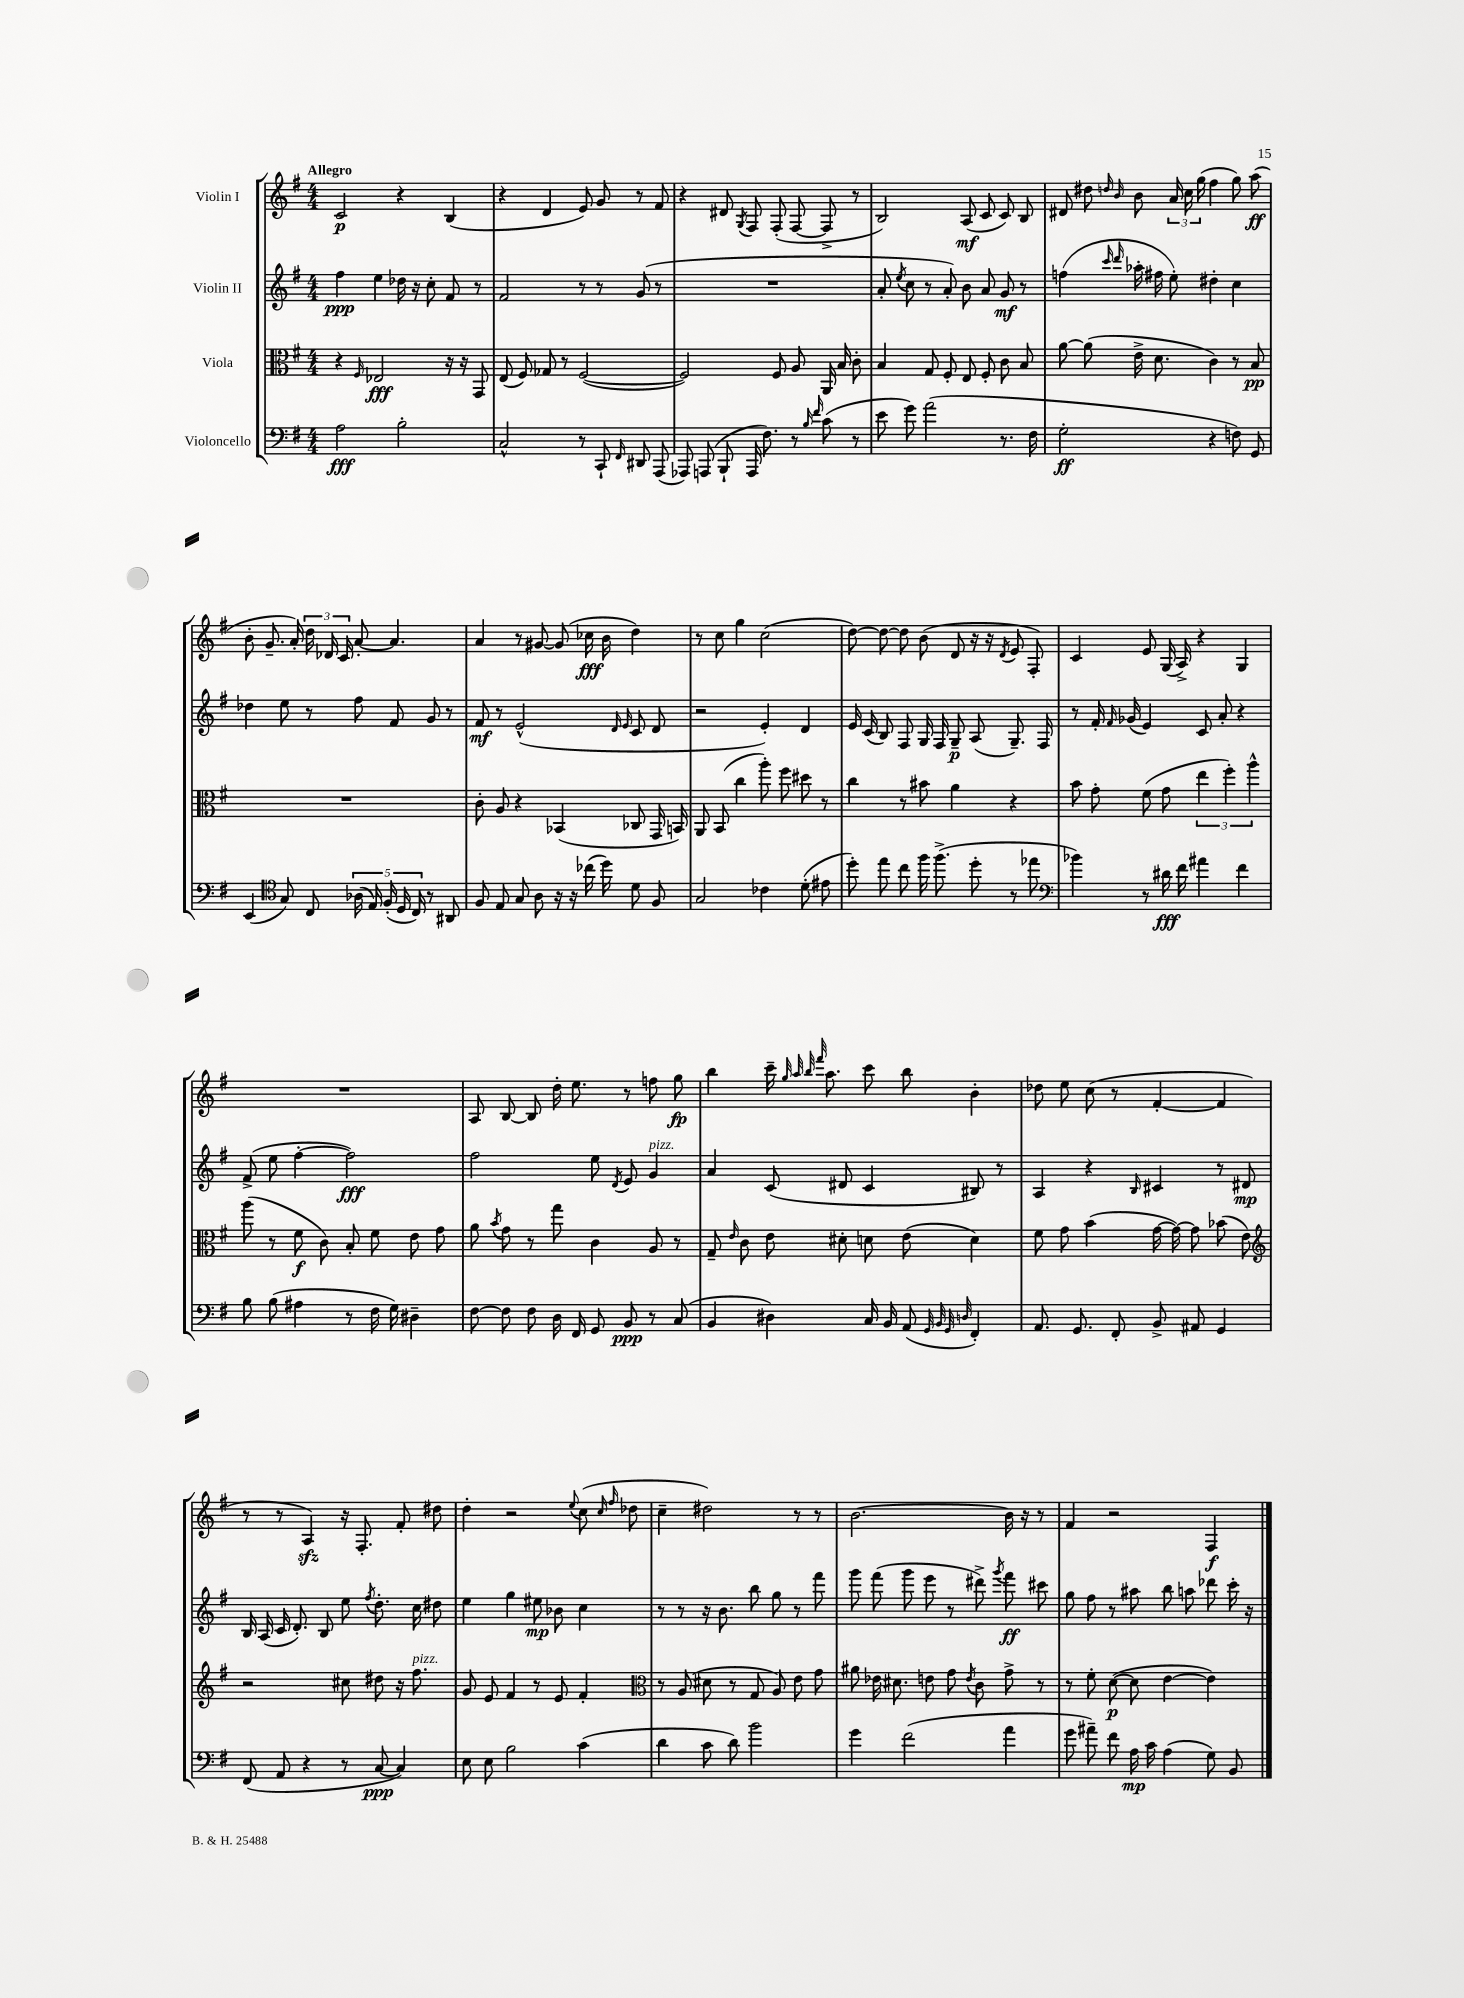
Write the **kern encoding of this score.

**kern	**kern	**kern	**kern
*staff4	*staff3	*staff2	*staff1
*clefF4	*clefC3	*clefG2	*clefG2
*k[f#]	*k[f#]	*k[f#]	*k[f#]
*M4/4	*M4/4	*M4/4	*M4/4
2A	4r	4ff#	2c
.	16qqF#	.	.
.	2E-	4ee	.
2B'	.	16dd-	4r
.	.	16r	.
.	.	8cc'	.
.	16r	8f#	(4B
.	16r	.	.
.	8GG	8r	.
=	=	=	=
2C^^	(8E	2f#	4r
.	8F#)	.	.
.	8G-	.	4d
.	8r	.	.
8r	([2F#	8r	8e)
8CC`	.	8r	8g
16qqFF#	.	.	.
8DD#	.	(8g	8r
(8AAA	.	8r	8f#
=	=	=	=
8AAA-)	2F#])	1r	4r
(8AAA	.	.	.
8BBB`	.	.	8d#
.	.	.	8qG
16AAA	.	.	8F#
8.F#)	.	.	.
.	8F#	.	(8F#'
8r	8A	.	[8F#
16qqB	.	.	.
16qqf#	.	.	.
(8c	16AA	.	8F#^]
.	16B	.	.
8r	8c'	.	8r
=	=	=	=
8e	4B	8a'	2B)
.	.	8qee	.
8g)	.	8cc	.
(2a	8G	8r	.
.	8F#'	8a')	.
.	8E	8b	(8A
.	8F#'	8a	8c
8.r	8c	8g	8c)
.	8B	8r	8B
16F#	.	.	.
=	=	=	=
2G'	[8a	(4ff	8d#
.	(8a]	.	8dd#
.	.	16qqccc	16qqdd
.	.	16qqddd	16qqb
.	16e^	16aa-'	8b
.	8.d	16ff#	.
.	.	8ee')	24a
.	.	.	24cc
.	.	.	(24gg
4r	4c)	4dd#'	4ff#
8F)	8r	4cc	8gg)
8GG	8B	.	(8aa
=	=	=	=
(4EE	1r	4dd-	8b'
.	.	.	8.g~
*clefC4	*	*	*
8G)	.	8ee	.
.	.	.	16a')
8C	.	8r	24dd
.	.	.	24d-
.	.	.	24c
(20A-	.	8ff#	[8a'
20E)	.	.	.
(20F#'	.	.	.
.	.	8f#	4.a]
20D	.	.	.
20C)	.	.	.
8r	.	8g	.
8AA#	.	8r	.
=	=	=	=
8F#	8c'	8f#	4a
8E	8A	8r	.
8G	4r	(2e^^	8r
8A	.	.	[8g#
16r	(4BB-	.	(8g#]
16r	.	.	.
(16cc-	.	.	16cc-
16dd)	.	.	16b
.	.	16qqd	.
.	.	16qqe	.
8d	8C-	8c	4dd)
8F#	16GG	8d	.
.	16BB)	.	.
=	=	=	=
2G	8AA	2r	8r
.	(8BB	.	8cc
.	4cc	.	4gg
4c-	8aa')	4e')	(2cc
.	8ff#	.	.
(8d'	8dd#	4d	.
8e#	8r	.	.
=	=	=	=
8dd')	4cc	16e	[8dd)
.	.	(16c	.
8ee	.	8B)	8dd_
8cc	8r	8F#	8dd]
16ff#	8b#	16G	(8b
(8.ff#^	.	16F#	.
.	4a	8G~	8d
8dd'	.	(8A	16r
.	.	.	16r
.	.	.	8qd
8r	4r	8.G~)	8e
8ee-	.	.	8F#')
.	.	16F#	.
=	=	=	=
*clefF4	*	*	*
4b-)	8b	8r	4c
.	8g'	16f#'	.
.	.	16qqf#	.
.	.	(16g-	.
8r	(8f#	4e)	8e
16d#	8g	.	(16G
16f#	.	.	16A^)
4a#	6ee	8c	4r
.	.	8a'	.
.	6ff#')	.	.
4f#	.	4r	4G
.	6aa^^	.	.
=	=	=	=
8B	(8aa	(8f#^	1r
(8B	8r	8ee	.
4A#	8f#	[4ff#'	.
.	8c)	.	.
8r	8B'	2ff#])	.
16F#	8f#	.	.
16G)	.	.	.
4D#~	8e	.	.
.	8g	.	.
=	=	=	=
[8F#	8a	2ff#	8A
.	8qb	.	.
8F#]	8g	.	[8B
8F#	8r	.	8B]
16D	8gg	.	16dd'
16FF#	.	.	8.ee
8GG	4c	8ee	.
.	.	8qd	.
8BB	.	8e	8r
8r	8A	4g	8ff
(8C	8r	.	8gg
=	=	=	=
4BB	8G~	4a	4bb
.	16qqe	.	.
.	8c	.	.
4D#)	8e	(8c	16ccc~
.	.	.	32qqgg
.	.	.	32qqaa
.	.	.	32qqbb
.	.	.	32qqfff#
.	.	.	8.aa
.	8d#'	8d#	.
16C	8d	4c	8ccc
16BB	.	.	.
(8AA	(8e	.	8bb
32qqGG	.	.	.
32qqBB	.	.	.
32qqGG	.	.	.
32qqD	.	.	.
4FF#')	4d)	8B#)	4b'
.	.	8r	.
=	=	=	=
8.AA	8f#	4A	8dd-
.	8g	.	8ee
8.GG	.	.	.
.	(4b	4r	(8cc
8FF#'	.	.	8r
.	.	16qqB	.
8BB^	[16g	4c#	[4f#'
.	16g_)	.	.
8AA#	8g]	.	.
4GG	(8b-	8r	4f#]
.	8e)	8d#	.
=	=	=	=
*	*clefG2	*	*
(8FF#	2r	16B	8r
.	.	(16A	.
8AA	.	16c	8r
.	.	8.d')	.
4r	.	.	4A)
.	.	8B	.
8r	8cc#	8ee	16r
.	.	.	8.F#'
.	.	8qff#	.
[8C	8dd#	8.dd'	.
4C])	16r	.	8f#'
.	8.ff#	16cc	.
.	.	8dd#	8dd#
=	=	=	=
8E	8g	4ee	4dd'
8E	8e	.	.
2B	4f#	4gg	2r
.	8r	8ee#	.
.	8e	8b-	.
.	.	.	8qqee
(4c	4f#'	4cc	(8cc
.	.	.	16qqcc
.	.	.	16qqff#
.	.	.	8dd-
=	=	=	=
*	*clefC3	*	*
4d	8r	8r	4cc~
.	(8A	8r	.
8c	8d#	16r	2dd#)
.	.	8.b	.
8d)	8r	.	.
2b	8G	8bb	.
.	8A)	8gg	.
.	8e	8r	8r
.	8g	8fff#	8r
=	=	=	=
4g	8a#	8ggg	[2.b
.	16e-	(8fff#	.
.	8.d#	.	.
(2f#	.	8ggg	.
.	8e	8eee	.
.	8g	8r	.
.	8qe	.	.
.	8c	8ddd#^)	.
.	.	8qggg	.
4a	8g^	8fff#	16b]
.	.	.	16r
.	8r	8ccc#	8r
=	=	=	=
8g	8r	8gg	4f#
8a#~)	8f#'	8ff#	.
8f#	([8d	8r	2r
16A	8d]	8aa#	.
16c	.	.	.
(4A	[4e	8bb	.
.	.	8aa	.
8G)	4e])	8ddd-	4F#
8BB	.	16ccc'	.
.	.	16r	.
==	==	==	==
*-	*-	*-	*-
